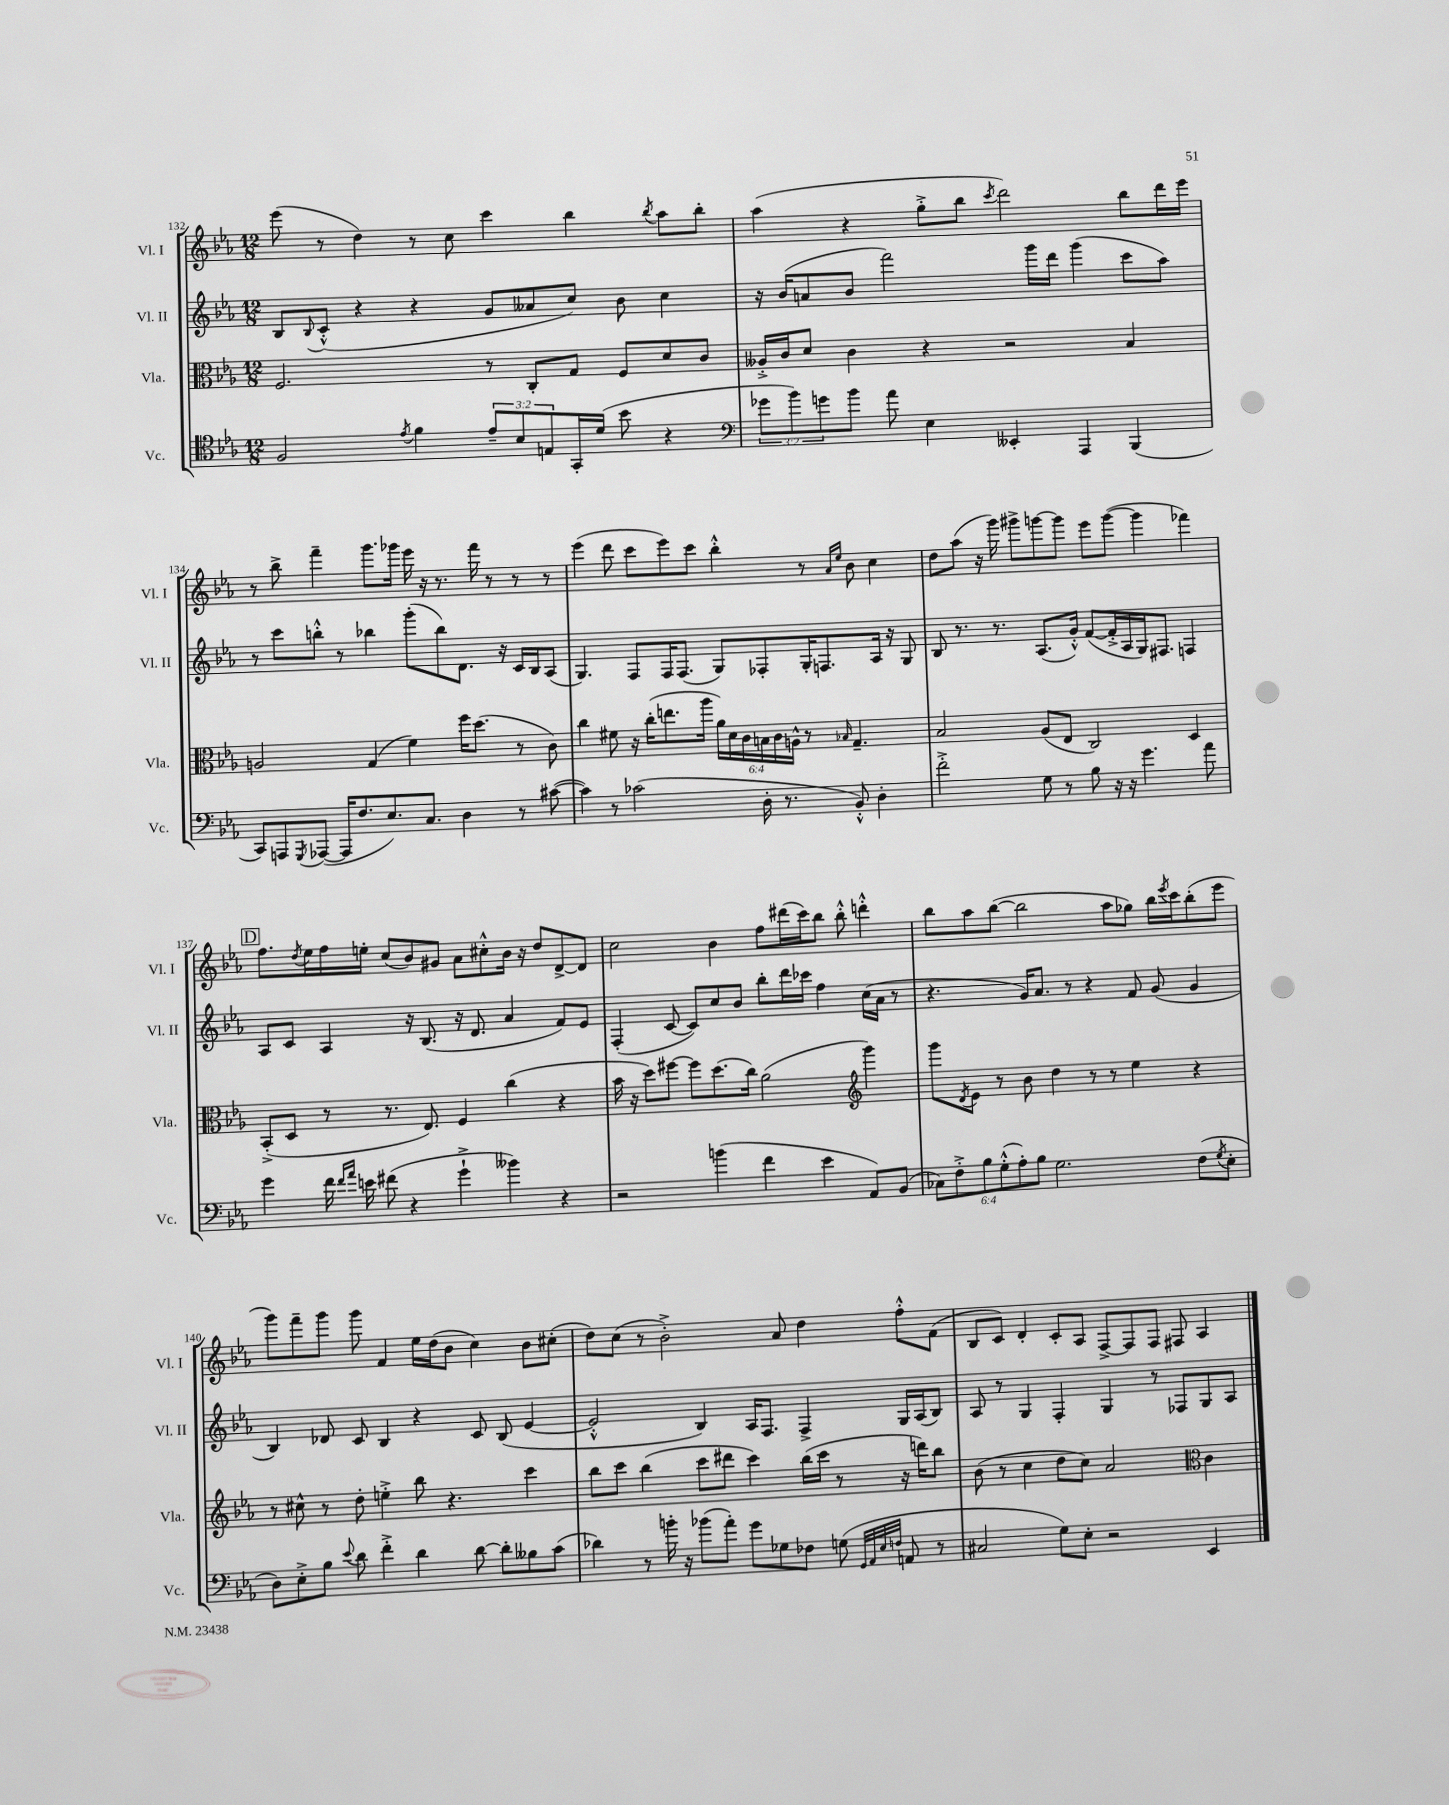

**kern	**kern	**kern	**kern
*staff4	*staff3	*staff2	*staff1
*clefC4	*clefC3	*clefG2	*clefG2
*k[b-e-a-]	*k[b-e-a-]	*k[b-e-a-]	*k[b-e-a-]
*M12/8	*M12/8	*M12/8	*M12/8
2F	2.F	8B-	(8eee-
.	.	8qqB-	.
.	.	(8c'^^	8r
.	.	4r	4dd)
8qe-	.	.	.
4f	.	4r	8r
.	.	.	8cc
12e-~	8r	8g	4ccc
12B-	.	.	.
.	8C'	8a--	.
12E	.	.	.
16GG'	8G	8cc)	4bb-
(16d	.	.	.
8b-	8F	8b-	.
.	.	.	8qbb-
4r	8d	4cc	8aa-
.	8c	.	8bb-'
=	=	=	=
*clefF4	*	*	*
12g-	16A--'^	16r	(4aa-
.	16c	(16b-	.
12b-)	.	.	.
.	8d	8a	.
12g	.	.	.
8b-	4c	8b-	4r
8a-	.	2fff)	.
4E-	4r	.	8gg'^
.	.	.	8bb-
.	.	.	8qccc
4EE--'	2r	.	2ddd)
.	.	16ggg	.
.	.	16ddd	.
4AAA-	.	(4ggg	.
(4BBB-	4B-	8ccc	8bb-
.	.	8aa-)	16ddd
.	.	.	16eee-
=	=	=	=
8CC)	2A	8r	8r
8AAA	.	8ccc	8bb-^
8qGGG	.	.	.
([8AAA-	.	8bb'^^	4fff~
16AAA-]	.	8r	.
8.F	.	.	.
.	(4G	4bb-	8.ggg
8.E-)	.	.	.
.	.	.	16ggg-
.	4f)	(8ggg'	16eee-
8.C	.	.	16r
.	.	8bb-)	8.r
4D	16ff	8.d	.
.	(8.dd	.	16fff
.	.	.	8r
.	.	16r	.
8r	8r	16c	8r
.	.	16B-	.
([8c#	8c)	(8A-	8r
=	=	=	=
4c#])	4cc	4.G)	(4eee-
8r	8f#	.	8ddd
(2c-	16r	8F	8ccc
.	(16cc'	.	.
.	8.ee	16F	8eee-)
.	.	(8.F	.
.	.	.	8ccc
.	16aa-	.	.
.	24a-)	8G)	4bb-'^^
.	24d	.	.
.	24c	.	.
16D'	24B	8F-'	.
.	24c	.	.
8.r	.	.	.
.	24A^^	.	.
.	8r	16G'	8r
.	.	8.F	.
.	.	.	16qqa-
.	16qqB-	.	16qqee-
8BB-'^^)	4.G~	.	8b-
4D'	.	16A-	4cc
.	.	16r	.
.	.	8G	.
=	=	=	=
2f'^	2B-	8B-	8dd
.	.	8.r	(8aa-
.	.	.	16r
.	.	8.r	16ggg)
.	.	.	8ggg#^
8G	(8A-	(8.A-	[8ggg
8r	8E-	.	8ggg]
.	.	16g'^^)	.
8B-	2C)	([8f	8eee-
16r	.	16f'^]	([8ggg
16r	.	16A-	.
4.g	.	16G)	4ggg]
.	.	8.F#	.
.	4D	4F	4fff-)
8a-	.	.	.
=	=	=	=
4g	(8BB-'^	8A-	8.ff
.	8D	8c	.
.	.	.	8qdd
.	.	.	16ee-
16f	8r	4A-	16ff
16qqf	.	.	.
16qqa-	.	.	.
16e	.	.	16ee'
(8f#	8.r	.	(8cc
4r	.	16r	8b-)
.	8.E-)	(8.B-	.
.	.	.	8g#
4g`^	4F	16r	8a-
.	.	8.d	.
.	.	.	8cc#'^^
4b--)	(4cc	4a-	16b-
.	.	.	16r
.	.	.	8dd
4r	4r	8f)	[8d^
.	.	8e-	8d]
=	=	=	=
2r	16b-	(4F'	2cc
.	16r	.	.
.	8dd)	.	.
.	[8ff#	[8c	.
.	8ff#]	8c])	.
(4b	(8.dd	8cc	4b-
.	.	8b-	.
.	16cc)	.	.
4f	(2a-	8bb-'	8ff
.	.	16ddd	(16ddd#
.	.	16ccc-	16ccc)
4e-	.	4ff	8bb-
.	.	.	8bb-'^^
*	*clefG2	*	*
8AA-)	4ggg)	(16cc	4ddd'^^
.	.	16a-	.
(8BB-	.	8r	.
=	=	=	=
12C-)	8ggg	4.r	8bb-
12F'^	.	.	.
.	8qd	.	.
.	8e-	.	8aa-
12B-	.	.	.
(12G'^^	8r	.	([8bb-
12A-')	.	.	.
.	8b-	16g)	2bb-]
12B-	.	.	.
.	.	8.a-	.
2.G	4dd	.	.
.	.	8r	.
.	8r	4r	.
.	8r	.	8aa-
.	4ee-	8f	8gg-)
.	.	(8g	16bb-
.	.	.	8qeee-
.	.	.	16ccc
(8F	4r	4g	(8bb-'
8qG	.	.	.
8E-'	.	.	8eee-
=	=	=	=
8D)	8r	4B-)	8ggg)
8E-'^	8cc#^^	.	8fff~
8B-	8r	8d-	8ggg
8qqe-	.	.	.
8d	8dd'	8c	8ggg
4f'^	4ee'^	4B-	4f
4d	8bb-	4r	16ee-
.	.	.	(16dd
.	4.r	.	8b-
[8d	.	8c	4cc)
8d']	.	(8B-	.
8B--	4ccc	[4e-	8b-
(8c	.	.	(8cc#'
=	=	=	=
4d-)	8bb-	2e-'^^]	8dd)
.	8ccc	.	(8cc
8r	(4bb-	.	8r
16b'	.	.	2b-'^)
16r	.	.	.
(8b-	8ccc	4B-)	.
8a-')	8ddd#	.	.
8g	4ccc)	16A-	.
.	.	8.F	.
8G-	.	.	8a-
8F-	(16bb-	4F^	4dd
.	16ccc	.	.
(8G	8r	.	.
32qqGG	.	.	.
32qqAA-	.	.	.
32qqE-	.	.	.
32qqF	.	.	.
8AA	16r	16G	8ff'^^
.	16ddd)	(16A-	.
8r	8bb-	8B-)	(8f
=	=	=	=
2C#	(8b-	8A-	8B-
.	8r	8r	8c)
.	4cc	4G	4d'
8G)	8dd	4F'	8c'
8E-'	8cc)	.	8A-
2r	2a-	4G	[8F^
.	.	.	8F]
.	.	8r	8F
.	.	8F-	8F#
*	*clefC3	*	*
4EE-	4c	8G	4A-
.	.	8A-	.
==	==	==	==
*-	*-	*-	*-
